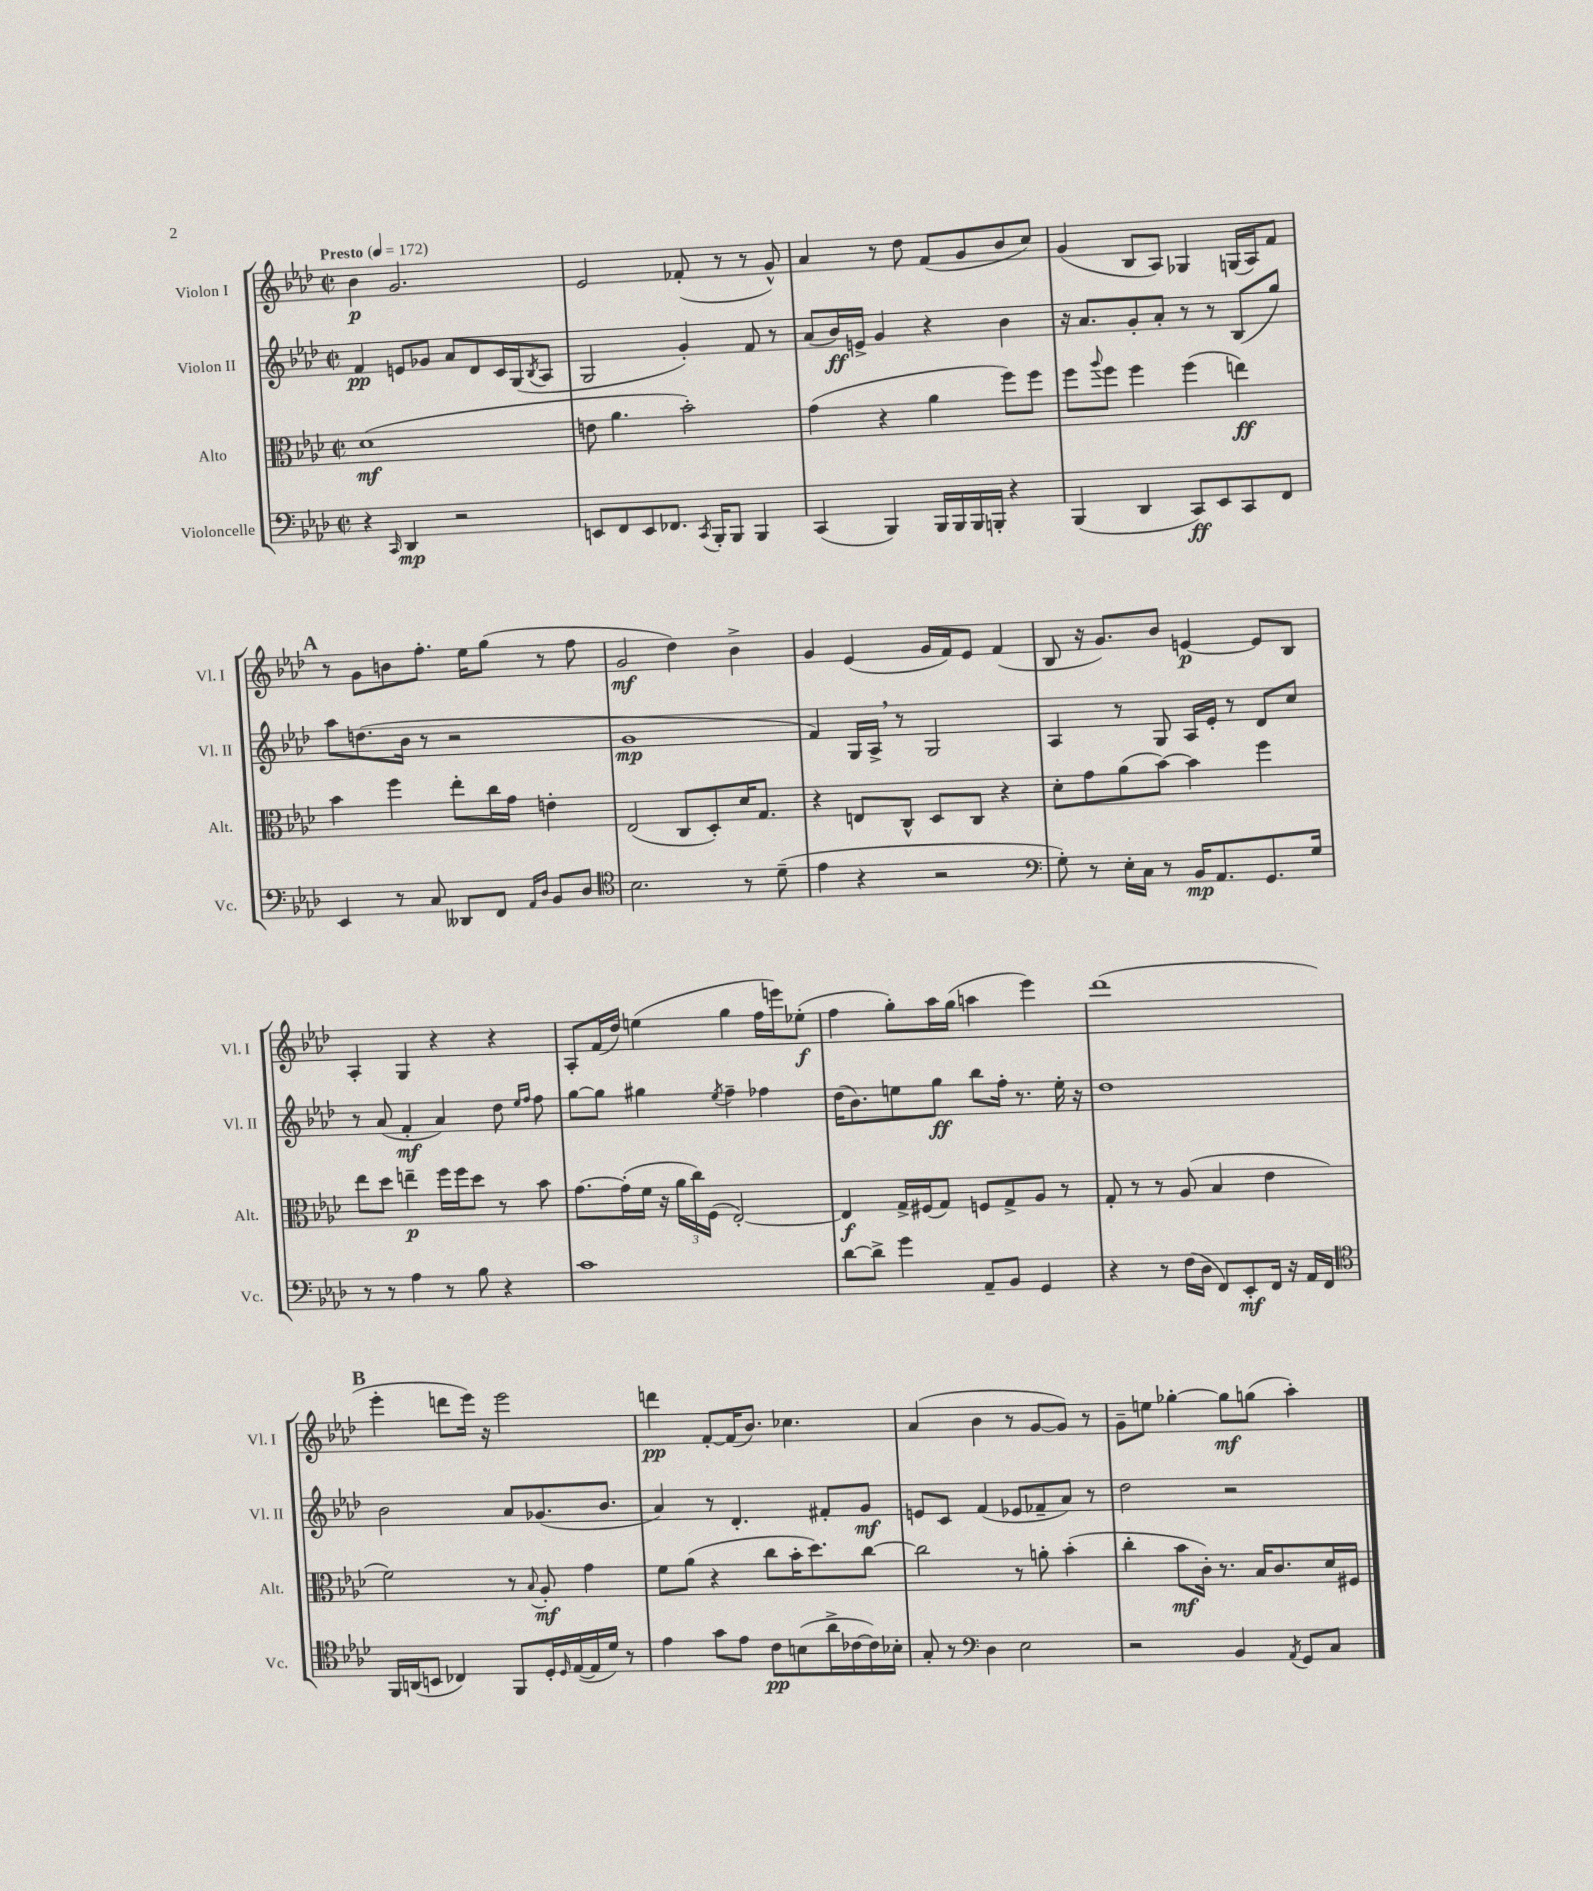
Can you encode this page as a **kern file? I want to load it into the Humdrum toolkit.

**kern	**dynam	**kern	**dynam	**kern	**dynam	**kern	**dynam
*part4	*part4	*part3	*part3	*part2	*part2	*part1	*part1
*staff4	*staff4	*staff3	*staff3	*staff2	*staff2	*staff1	*staff1
*I"Violoncelle	*	*I"Alto	*	*I"Violon II	*	*I"Violon I	*
*I'Vc.	*	*I'Alt.	*	*I'Vl. II	*	*I'Vl. I	*
*clefF4	*	*clefC3	*	*clefG2	*	*clefG2	*
*k[b-e-a-d-]	*	*k[b-e-a-d-]	*	*k[b-e-a-d-]	*	*k[b-e-a-d-]	*
*M2/2	*	*M2/2	*	*M2/2	*	*M2/2	*
*met(c|)	*	*met(c|)	*	*met(c|)	*	*met(c|)	*
*MM172	*	*MM172	*	*MM172	*	*MM172	*
=1	=1	=1	=1	=1	=1	=1	=1
!	!	!	!	!	!	!LO:TX:a:B:t=Presto	!
4r	.	(1d-	mf	4f/	pp	4b-\	p
16qqCC/	.	.	.	.	.	.	.
4DD-/	mp	.	.	8en/L	.	2.g/	.
.	.	.	.	8g-X/J	.	.	.
2r	.	.	.	8a-/L	.	.	.
.	.	.	.	8d-/	.	.	.
.	.	.	.	16c/L	.	.	.
.	.	.	.	(16G/J	.	.	.
.	.	.	.	8qB-/	.	.	.
.	.	.	.	8A-/J	.	.	.
=2	=2	=2	=2	=2	=2	=2	=2
8EEn/L	.	8en\	.	2G/	.	2e-/	.
8FF/	.	4.a-\	.	.	.	.	.
8EE/	.	.	.	.	.	.	.
8.FF-X/J	.	.	.	.	.	.	.
.	.	2b-'\)	.	4g'/)	.	(8f-X'/	.
8qCC/	.	.	.	.	.	.	.
16BBB-'/KL	.	.	.	.	.	.	.
8BBB-/J	.	.	.	.	.	8r	.
4BBB-/	.	.	.	8f/	.	8r	.
.	.	.	.	8r	.	8g^^/)	.
=3	=3	=3	=3	=3	=3	=3	=3
(4CC/	.	(4g\	.	(8a-/L	.	4a-/	.
.	.	.	.	16b-/L)	ff	.	.
.	.	.	.	16en^/JJ	.	.	.
4BBB-/)	.	4r	.	4g/	.	8r	.
.	.	.	.	.	.	8dd-\	.
16BBB-/LL	.	4a-\	.	4r	.	(8f/L	.
16BBB-/	.	.	.	.	.	.	.
16BBB-/	.	.	.	.	.	8g/	.
16BBBn'/JJ	.	.	.	.	.	.	.
4r	.	8ff\L)	.	4b-\	.	8b-/	.
.	.	8ff\J	.	.	.	8cc/J)	.
=4	=4	=4	=4	=4	=4	=4	=4
(4BBB-/	.	8ff\L	.	16r	.	(4g/	.
.	.	.	.	8.a-/L	.	.	.
.	.	8qqaa-/	.	.	.	.	.
.	.	8ff\J	.	.	.	.	.
4DD-/	.	4ff\	.	8g'/	.	8B-/L	.
.	.	.	.	8a-'/J	.	8A-/J)	.
8CC/L)	ff	(4ff\	.	8r	.	4G-X/	.
8EE-/	.	.	.	8r	.	.	.
8CC/	.	4een\)	ff	(8B-/L	.	(16Gn/LL	.
.	.	.	.	.	.	16A-/J)	.
8FF/J	.	.	.	8gg/J)	.	8f/J	.
!!LO:LB:g=z
!!LO:REH:place=s1:t=A
=5	=5	=5	=5	=5	=5	=5	=5
4EE-/	.	4b-\	.	8aa-\L	.	8r	.
.	.	.	.	(8.ddn\	.	8g\L	.
8r	.	4ff\	.	.	.	8bn\	.
.	.	.	.	16b-\Jk	.	.	.
8C/	.	.	.	8r	.	8.ff'\J	.
8DD--X/L	.	8ee-'\L	.	2r	.	.	.
.	.	.	.	.	.	16ee-\KL	.
8FF/J	.	16cc\L	.	.	.	(8gg\J	.
.	.	16g\JJ	.	.	.	.	.
16qqAA-/LL	.	.	.	.	.	.	.
16qqD-/JJ	.	.	.	.	.	.	.
8BB-/L	.	4en'\	.	.	.	8r	.
8D-/J	.	.	.	.	.	8ff\	.
=6	=6	=6	=6	=6	=6	=6	=6
*clefC4	*	*	*	*	*	*	*
2.B-\	.	(2E-/	.	1g	mp	2g/	mf
.	.	8C/L	.	.	.	4dd-\)	.
.	.	8D-'/)	.	.	.	.	.
8r	.	16d-/K	.	.	.	4b-^\	.
.	.	8.G/J	.	.	.	.	.
(8d-~\	.	.	.	.	.	.	.
=7	=7	=7	=7	=7	=7	=7	=7
4e-\	.	4r	.	4f/)	.	4g/	.
4r	.	8En/L	.	16G/LL	.	(4e-/	.
.	.	.	.	16A-^,/JJ	.	.	.
.	.	8C^^/J	.	8r	.	.	.
2r	.	8D-/L	.	2G/	.	16g/LL	.
.	.	.	.	.	.	16f/J)	.
.	.	8C/J	.	.	.	8e-/J	.
.	.	4r	.	.	.	(4f/	.
=8	=8	=8	=8	=8	=8	=8	=8
*clefF4	*	*	*	*	*	*	*
8G'\)	.	8d-'\L	.	4A-/	.	8B-/	.
8r	.	8g\	.	.	.	16r	.
.	.	.	.	.	.	8.g/L)	.
16E-'\LL	.	(8a-\	.	8r	.	.	.
16C\JJ	.	.	.	.	.	.	.
8r	.	[8b-\J)	.	8G/	.	8b-/J	.
16BB-/KL	mp	4b-\]	.	16A-/LL	.	[4en/	p
8.AA-/	.	.	.	16e-'/JJ	.	.	.
.	.	.	.	8r	.	.	.
8.GG/	.	4ff\	.	8d-/L	.	8e/L]	.
.	.	.	.	8cc/J	.	8B-/J	.
16G/Jk	.	.	.	.	.	.	.
!!LO:LB:g=z
=9	=9	=9	=9	=9	=9	=9	=9
8r	.	8ee-\L	.	8r	.	4A-'/	.
8r	.	8dd-\J	.	(8a-/	.	.	.
4A-\	.	4een~\	p	4f'/	mf	4G/	.
8r	.	16ff\LL	.	4a-/)	.	4r	.
.	.	16ff\J	.	.	.	.	.
8B-\	.	8dd-\J	.	.	.	.	.
4r	.	8r	.	8dd-\	.	4r	.
.	.	.	.	16qqee-/LL	.	.	.
.	.	.	.	16qqff/JJ	.	.	.
.	.	8b-\	.	8ff\	.	.	.
=10	=10	=10	=10	=10	=10	=10	=10
1c	.	[8.g\L	.	[8gg\L	.	8A-'/L	.
.	.	.	.	8gg\J]	.	(16f/L	.
.	.	(16g'\L]	.	.	.	16dd-/JJ)	.
.	.	16f\JJ	.	4gg#X\	.	(4een\	.
.	.	16r	.	.	.	.	.
.	.	24a-\LL	.	.	.	.	.
.	.	24cc\)	.	.	.	.	.
.	.	(24F\JJ	.	.	.	.	.
.	.	.	.	8qee-/	.	.	.
.	.	[2E-'/)	.	4ff~\	.	4gg\	.
.	.	.	.	4ff-X\	.	16ff\LL	.
.	.	.	.	.	.	16eeen\J)	.
.	.	.	.	.	.	(8ee-X'\J	f
=11	=11	=11	=11	=11	=11	=11	=11
[8d-\L	.	4E-/]	f	(16dd-\KL	.	4ff\	.
.	.	.	.	8.b-\)	.	.	.
8d-^\J]	.	.	.	.	.	.	.
4g\	.	16G^/LL	.	8een\	.	8gg'\L)	.
.	.	(16F#X/J	.	.	.	.	.
.	.	8G/J)	.	8gg\J	ff	16aa-\L	.
.	.	.	.	.	.	(16gg\JJ	.
8AA-~/L	.	8Fn/L	.	8bb-\L	.	4aan\	.
8BB-/J	.	8G^/	.	16ff'\Jk	.	.	.
.	.	.	.	8.r	.	.	.
4GG/	.	8A-/J	.	.	.	4eee-\)	.
.	.	8r	.	16ee'\	.	.	.
.	.	.	.	16r	.	.	.
=12	=12	=12	=12	=12	=12	=12	=12
4r	.	8G'/	.	1dd-	.	(1ddd-	.
.	.	8r	.	.	.	.	.
8r	.	8r	.	.	.	.	.
(16F\LL	.	(8A-/	.	.	.	.	.
16D-\JJ	.	.	.	.	.	.	.
8FF/L)	.	4B-/	.	.	.	.	.
8EE-'/	mf	.	.	.	.	.	.
16FF/Jk	.	4e-\	.	.	.	.	.
16r	.	.	.	.	.	.	.
16AA-/LL	.	.	.	.	.	.	.
16FF/JJ	.	.	.	.	.	.	.
!!LO:LB:g=z
!!LO:REH:place=s1:t=B
=13	=13	=13	=13	=13	=13	=13	=13
*clefC4	*	*	*	*	*	*	*
16FF/LL	.	2f\)	.	2b-\	.	4eee-'\	.
(16AAn/J	.	.	.	.	.	.	.
8BBn/J	.	.	.	.	.	.	.
4C-X/)	.	.	.	.	.	8dddn\L	.
.	.	.	.	.	.	16eee-\Jk)	.
.	.	.	.	.	.	16r	.
8FF/L	.	8r	.	8a-/L	.	2eee-\	.
.	.	8qqB-/	.	.	.	.	.
16D-'/L	.	8A-'/	mf	(8.g-X/	.	.	.
16qqD-/	.	.	.	.	.	.	.
([16E-/	.	.	.	.	.	.	.
16E-/]	.	4g\	.	.	.	.	.
16d-/JJ)	.	.	.	8.b-/J	.	.	.
8r	.	.	.	.	.	.	.
=14	=14	=14	=14	=14	=14	=14	=14
4e-\	.	8f\L	.	4a-/)	.	4dddn\	pp
.	.	(8a-\J	.	.	.	.	.
8g\L	.	4r	.	8r	.	[8f'/L	.
8e-\J	.	.	.	4.d-'/	.	(16f/K]	.
.	.	.	.	.	.	8.b-/J)	.
8c\L	pp	8cc\L	.	.	.	.	.
(8Bn\	.	16b-'\K	.	.	.	4.cc-X\	.
.	.	8.dd-\)	.	.	.	.	.
16a-^\L	.	.	.	8f#X'/L	.	.	.
[16c-X\	.	.	.	.	.	.	.
16c-\])	.	[8cc\J	.	8g/J	mf	.	.
16B-X'\JJ	.	.	.	.	.	.	.
=15	=15	=15	=15	=15	=15	=15	=15
8G'/	.	2cc\]	.	8en/L	.	(4a-/	.
8r	.	.	.	8c/J	.	.	.
*clefF4	*	*	*	*	*	*	*
4D-\	.	.	.	(4f/	.	4b-\	.
2E-\	.	8r	.	8e-X/L	.	8r	.
.	.	8an'\	.	8f-X~/	.	[8g/L	.
.	.	(4b-'\	.	8a-/J)	.	8g/J])	.
.	.	.	.	8r	.	8r	.
=16	=16	=16	=16	=16	=16	=16	=16
2r	.	4cc'\	.	2dd-\	.	8g~\L	.
.	.	.	.	.	.	8een\J	.
.	.	8b-\L	mf	.	.	[4gg-X'\	.
.	.	16c'\Jk)	.	.	.	.	.
.	.	8.r	.	.	.	.	.
4BB-/	.	.	.	2r	.	8gg-\L]	mf
.	.	16B-/KL	.	.	.	(8ggn\J	.
.	.	8.c/	.	.	.	.	.
8qAA-/	.	.	.	.	.	.	.
8GG/L	.	.	.	.	.	4aa-'\)	.
8C/J	.	16d-/L	.	.	.	.	.
.	.	16F#X/JJ	.	.	.	.	.
==	==	==	==	==	==	==	==
*-	*-	*-	*-	*-	*-	*-	*-
